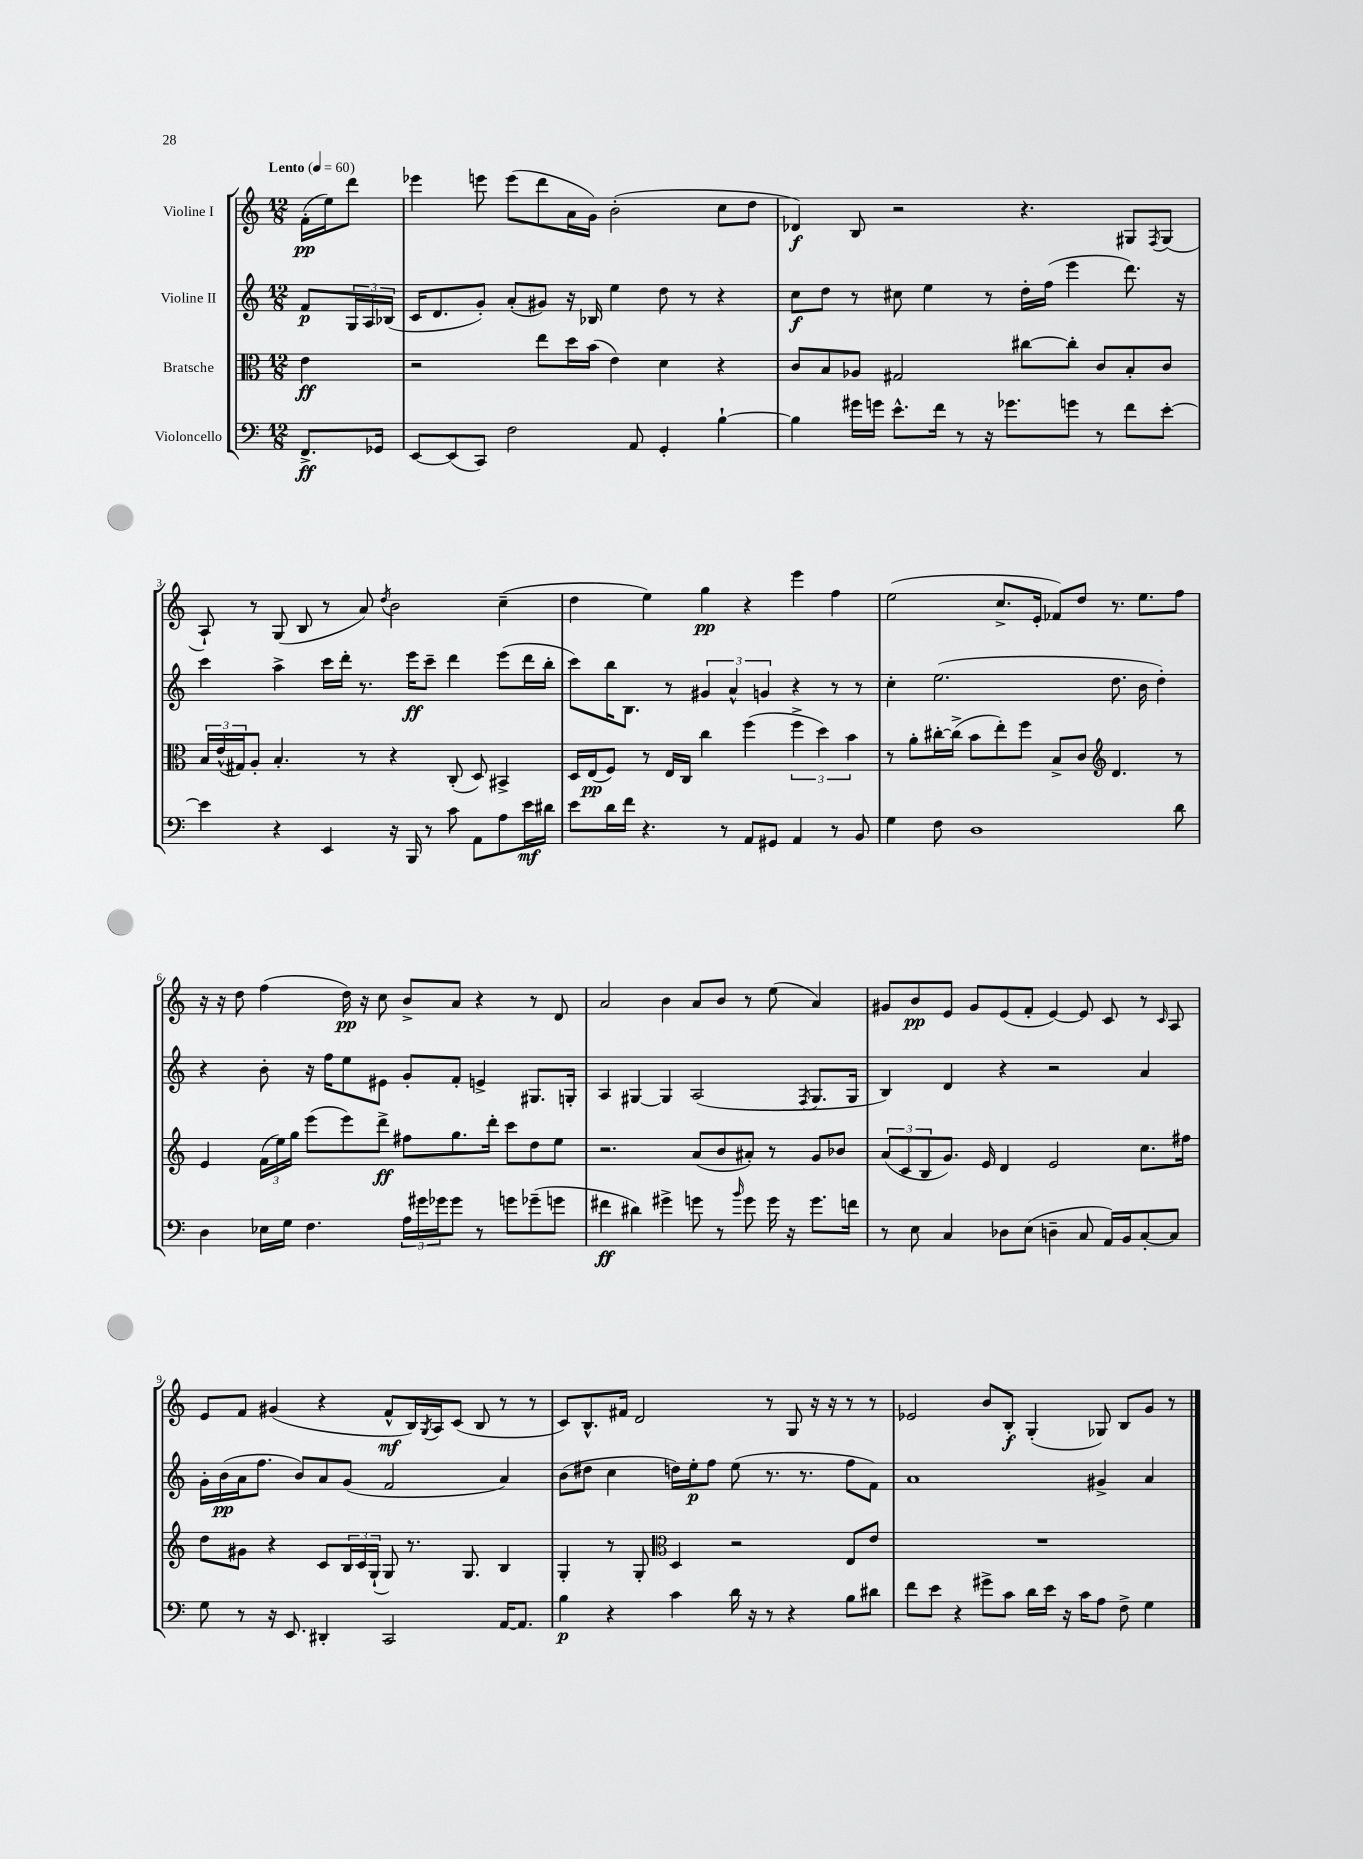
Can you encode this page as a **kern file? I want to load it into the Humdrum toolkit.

**kern	**kern	**kern	**kern
*staff4	*staff3	*staff2	*staff1
*clefF4	*clefC3	*clefG2	*clefG2
*k[]	*k[]	*k[]	*k[]
*M12/8	*M12/8	*M12/8	*M12/8
*MM60	*MM60	*MM60	*MM60
8.FF^	4e	8f	(16f'
.	.	.	16ee)
.	.	24G	8ddd
.	.	24A	.
16GG-	.	.	.
.	.	(24B-	.
=	=	=	=
[8EE	2r	16c	4eee-
.	.	8.d	.
(8EE]	.	.	.
8CC)	.	8g')	8eee
2F	.	(8a'	(8eee
.	8ee	8g#)	8ddd
.	16dd	16r	16a
.	(16b	16B-	16g)
.	4e)	4ee	(2b'
8AA	.	.	.
4GG'	4d	8dd	.
.	.	8r	.
[4B`	4r	4r	8cc
.	.	.	8dd
=	=	=	=
4B]	8c	8cc	4d-)
.	8B	8dd	.
16g#	8A-	8r	8B
16g	.	.	.
8.e^^	2G#	8cc#	2r
.	.	4ee	.
16f	.	.	.
8r	.	.	.
16r	.	8r	.
8.g-	.	.	.
.	[8cc#	16dd'	4.r
.	.	(16ff	.
8g	8cc#']	4eee	.
8r	8c	.	.
8f	8B'	8.ddd)	8G#
.	.	.	8qF
[8e'	8c	.	(8G#
.	.	16r	.
=	=	=	=
4e]	24B	4ccc	8A`)
.	(24e^^	.	.
.	24G#)	.	.
.	8A'	.	8r
4r	4.B'	4aa^	(8G
.	.	.	8B
4EE	.	16ccc	8r
.	.	16ddd'	.
.	8r	8.r	8a)
.	.	.	8qdd
16r	4r	.	2b
16BBB	.	16eee	.
8r	.	8ccc~	.
8c	(8C'	4ddd	.
8AA	8D)	.	.
8A	4BB#^	(8eee	(4cc~
16e	.	16ddd	.
16d#	.	16bb'	.
=	=	=	=
8e	16D	8ccc)	4dd
.	(16E	.	.
16d	8F)	16bb	.
16f	.	8.B	.
4.r	8r	.	4ee)
.	16E	8r	.
.	16C	.	.
.	4cc	6g#	4gg
8r	.	.	.
.	.	6a^^	.
8AA	(4ff	.	4r
.	.	6g	.
8GG#	.	.	.
4AA	6ff^	4r	4eee
.	6dd)	.	.
8r	.	8r	4ff
.	6b	.	.
8BB	.	8r	.
=	=	=	=
4G	8r	4cc'	(2ee
.	8a'	.	.
8F	[16cc#'	(2.ee	.
.	(16cc#^]	.	.
1D	8b	.	.
.	8ee')	.	8.cc^
.	8ff	.	.
.	.	.	16e'
.	8B^	.	8f-)
.	8c	.	8dd
*	*clefG2	*	*
.	4.d	8.dd	8.r
.	.	16b	8.ee
.	.	4dd')	.
8d	8r	.	8ff
=	=	=	=
4D	4e	4r	16r
.	.	.	16r
.	.	.	8dd
16E-	(24f	8b'	(4ff
.	24ee)	.	.
16G	.	.	.
.	24gg	.	.
4.F	(8eee	16r	.
.	.	16ff	.
.	8eee)	8ee	16dd)
.	.	.	16r
.	8ddd^	8e#	8cc
24A	8ff#	8g'	8b^
24g#	.	.	.
24g-	.	.	.
8g-	8.gg	8f'	8a
8r	.	4e^	4r
.	16ddd'	.	.
8g	8ccc	.	.
(8g-~	8dd	8.G#	8r
8g	8ee	.	8d
.	.	16G'	.
=	=	=	=
4f#	2.r	4A	2a
4d#)	.	[4G#	.
4g#^	.	4G#]	4b
8g	(8a	(2A	8a
8r	8b	.	8b
16qqb	.	.	.
8g	8a#')	.	8r
16g	8r	.	(8ee
16r	.	.	.
.	.	8qF	.
8.g	8g	8.G#	4a)
.	8b-	.	.
16f	.	16G#	.
=	=	=	=
8r	(12a	4B)	8g#
.	12c	.	.
8E	.	.	8b
.	12B	.	.
4C	8.g)	4d	8e
.	.	.	8g#
.	16e	.	.
8D-	4d	4r	(8e
(8E	.	.	8f'
4D~	2e	2r	[4e)
8C	.	.	8e]
16AA)	.	.	8c
16BB	.	.	.
[8C'	8.cc	4a	8r
.	.	.	16qqc
8C]	.	.	8A
.	16ff#	.	.
=	=	=	=
8G	8dd	16g'	8e
.	.	(16b	.
8r	8g#	16a	8f
.	.	8.ff	.
16r	4r	.	(4g#
8.EE	.	.	.
.	.	8b)	.
4DD#'	8c	8a	4r
.	24B	(8g	.
.	24c	.	.
.	(24G`	.	.
2CC	8G)	2f	8f^^
.	8.r	.	16B)
.	.	.	8qG
.	.	.	16A
.	.	.	(8c
.	8.G	.	.
.	.	.	8B
[16AA	4B	4a)	8r
8.AA]	.	.	.
.	.	.	8r
=	=	=	=
4B	4G'	(8b	8c)
.	.	8dd#	8.B^^
4r	8r	4cc	.
.	.	.	16f#
.	8G'	.	2d
*	*clefC3	*	*
4c	4D	16dd)	.
.	.	16ee'	.
.	.	8ff	.
16d	2r	(8ee	.
16r	.	.	.
8r	.	8.r	8r
4r	.	.	8G
.	.	8.r	.
.	.	.	16r
.	.	.	16r
8B	8E	8ff	8r
8d#	8e	8f)	8r
=	=	=	=
8f	1.r	1a	2e-
8e	.	.	.
4r	.	.	.
8g#^	.	.	8b
8c	.	.	8B'
16d	.	.	(4G'
16e	.	.	.
16r	.	.	.
16c	.	.	.
8A	.	4g#^	8G-)
8F^	.	.	8B
4G	.	4a	8g
.	.	.	8r
==	==	==	==
*-	*-	*-	*-
